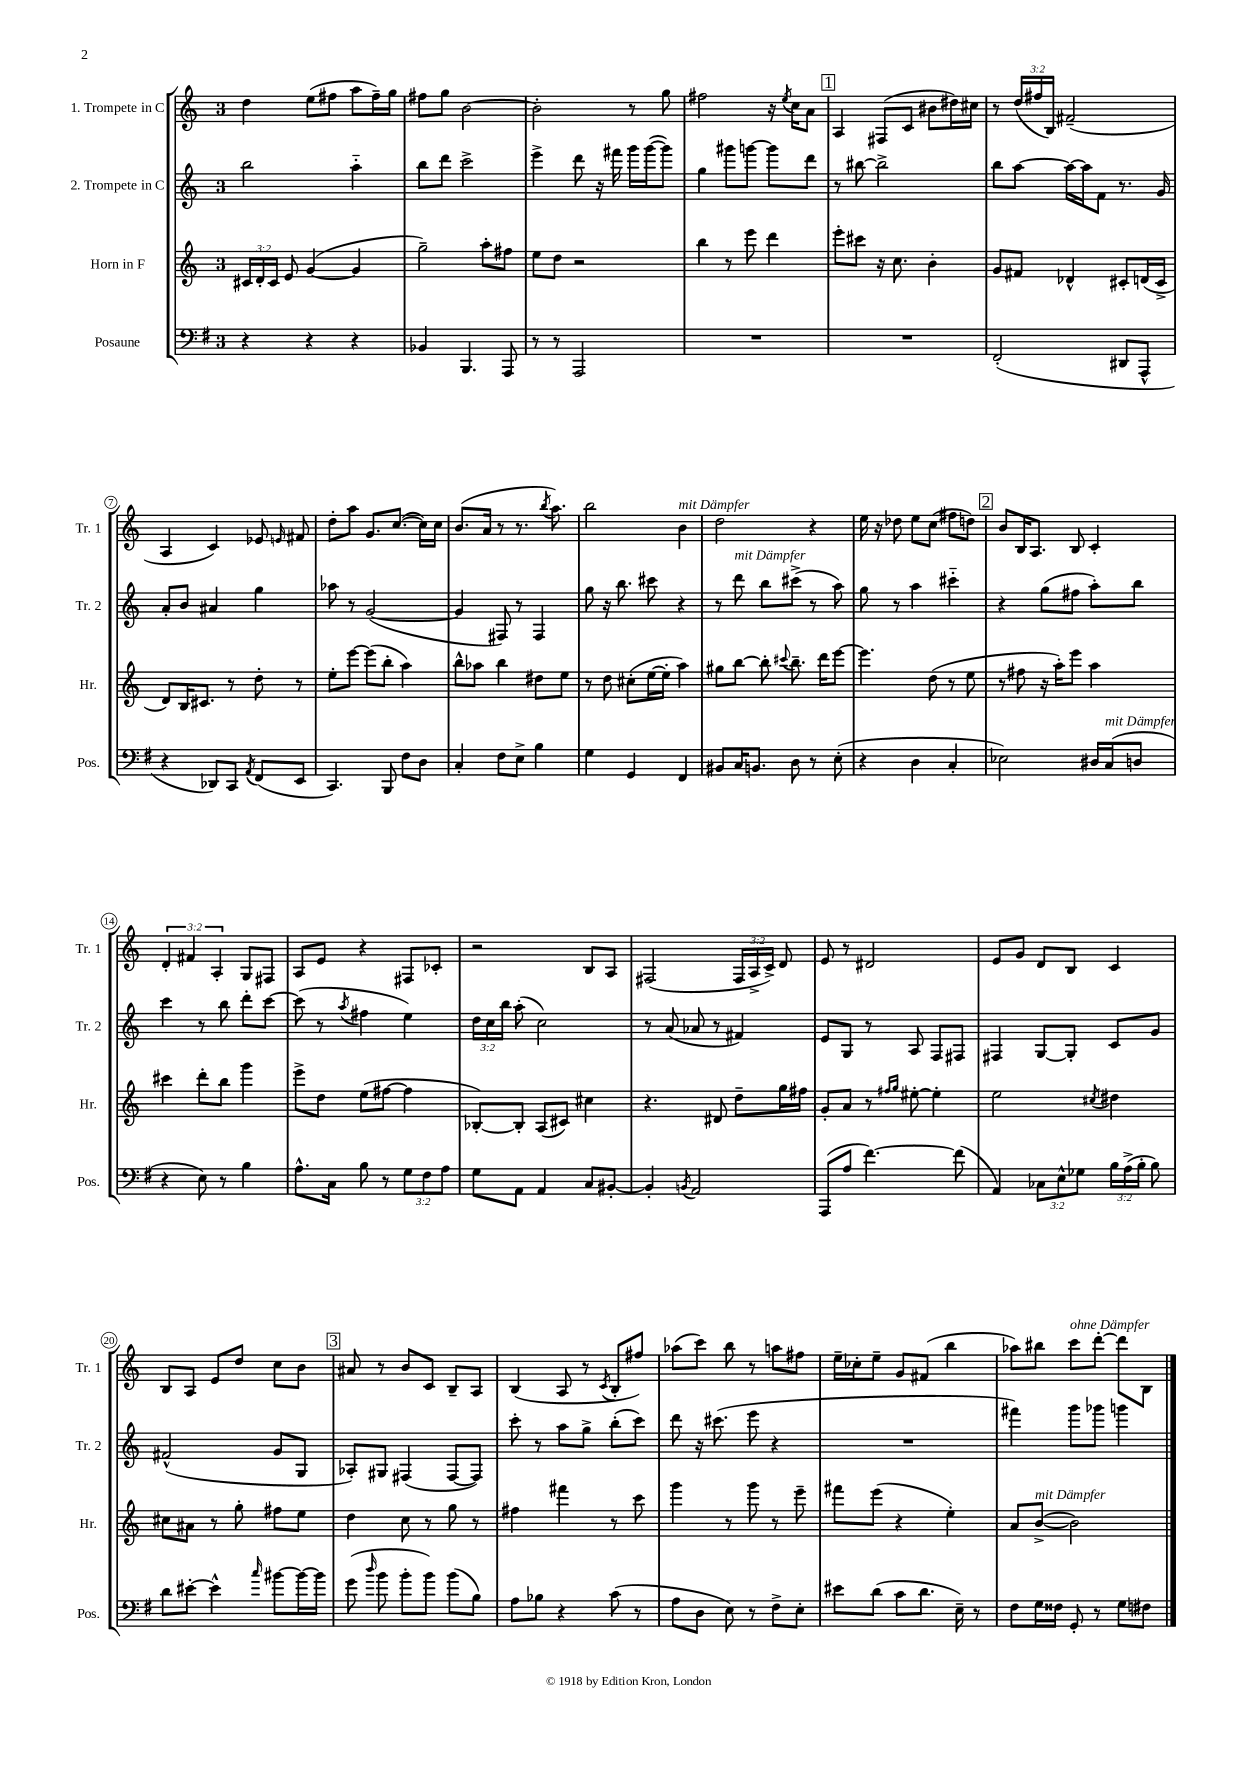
<<
\new StaffGroup <<
\new Staff = "s0" \with { instrumentName = "1. Trompete in C" shortInstrumentName = "Tr. 1" } {
    \clef treble \key c \major \once \override Staff.TimeSignature.style = #'single-digit \time 3/4 \override Staff.TupletNumber.text = #tuplet-number::calc-fraction-text
    \autoBeamOff d''4 e''8[( fis''8] a''8[ fis''16--) g''16] |
    fis''8[ g''8] b'2~ |
    b'2-. r8 g''8 |
    fis''2 r16 \acciaccatura { e''8 } c''16[ a'8] |
    \mark \markup { \box "1" } a4 fis8[( c'8] bis'8[ dis''16) cis''16] |
    r8 \tuplet 3/2 { d''16[( fis''16 b16]) } fis'2--( |
    a4 c'4) ees'8 \grace { e'16 } fis'8 |
    d''8[-. a''8] g'8.[ c''8.]~( c''16[) c''16] |
    b'8.[( a'16] r8 r8. \acciaccatura { b''8 } a''8.) |
    b''2 b'4^\markup { \italic "mit Dämpfer" } |
    d''2 r4 |
    e''16 r16 des''8 e''8[ c''8]( fis''8[ d''8]) |
    \mark \markup { \box "2" } b'8[ b16 a8.] b8 c'4-. |
    \tuplet 3/2 { d'4-. fis'4 a4-. } g8[ fis8] |
    a8[ e'8] r4 fis8[ ces'8]-. |
    r2 b8[ a8] |
    fis2( \tuplet 3/2 { fis16[ a16-> c'16]->) } d'8 |
    e'8 r8 dis'2 |
    e'8[ g'8] d'8[ b8] c'4 |
    b8[ a8] e'8[ d''8] c''8[ b'8] |
    \mark \markup { \box "3" } ais'8 r8 b'8[ c'8] b8[-- a8] |
    b4( a8 r8 \acciaccatura { c'8 } b8[-. fis''8]) |
    aes''8[( c'''8]) b''8 r8 a''8[ fis''8] |
    e''16[-- ces''16-. e''8]-- g'8[ fis'8]( b''4 |
    aes''8[) bis''8] c'''8[^\markup { \italic "ohne Dämpfer" } d'''8]~-. d'''8[ b8] \bar "|." |
}
\new Staff = "s1" \with { instrumentName = "2. Trompete in C" shortInstrumentName = "Tr. 2" } {
    \clef treble \key c \major \once \override Staff.TimeSignature.style = #'single-digit \time 3/4 \override Staff.TupletNumber.text = #tuplet-number::calc-fraction-text
    \autoBeamOff b''2 a''4-_ |
    b''8[ d'''8] c'''2-> |
    e'''4-> d'''8 r16 fis'''16 g'''16[ g'''16~( g'''8]) |
    g''4 gis'''8[ g'''8]~ g'''8[ d'''8] |
    \mark \markup { \box "1" } r8 bis''8~ bis''2-> |
    b''8[ a''8]~ a''16[~ a''16 f'8] r8. g'16 |
    a'8[-. b'8] ais'4 g''4 |
    aes''8 r8 g'2~( |
    g'4 fis8) r8 fis4 |
    g''8 r16 b''8. cis'''8 r4 |
    r8 d'''8^\markup { \italic "mit Dämpfer" } b''8[ cis'''8]->( r8 a''8) |
    g''8 r8 a''4 cis'''4-_ |
    \mark \markup { \box "2" } r4 g''8[( fis''8] a''8[-.) b''8] |
    c'''4 r8 b''8 d'''8[-. c'''8]~ |
    c'''8( r8 \acciaccatura { a''8 } fis''4 e''4) |
    \tuplet 3/2 { d''16[ c''16 b''16] } a''8-.( c''2) |
    r8 a'8( aes'8 r8 fis'4) |
    e'8[ g8] r8 a8 f8[ fis8] |
    fis4 g8[~ g8]-. c'8[ g'8] |
    fis'2-^( g'8[ g8] |
    \mark \markup { \box "3" } aes8[-.) gis8] fis4( fis8[~ fis8]) |
    c'''8-. r8 a''8[ g''8]-> b''8[-.( c'''8]) |
    d'''8 r16 cis'''8.( e'''8 r4 |
    R2. |
    fis'''4) g'''8[ ges'''8] g'''4 \bar "|." |
}
\new Staff = "s2" \with { instrumentName = "Horn in F" shortInstrumentName = "Hr." } {
    \clef treble \key c \major \once \override Staff.TimeSignature.style = #'single-digit \time 3/4 \override Staff.TupletNumber.text = #tuplet-number::calc-fraction-text
    \autoBeamOff \tuplet 3/2 { cis'16[ d'16-. cis'16] } e'8 g'4~( g'4 |
    g''2--) a''8[-. fis''8] |
    e''8[ d''8] r2 |
    b''4 r8 e'''8 d'''4 |
    \mark \markup { \box "1" } e'''8[-. cis'''8] r16 c''8. b'4-. |
    g'8[ fis'8] des'4-^ cis'8[-. d'16( cis'16]-> |
    d'8[) b16 cis'8.] r8 d''8-. r8 |
    e''8[-. e'''8]~ e'''8[( b''8]-. a''4) |
    b''8[-^ aes''8] b''4 dis''8[ e''8] |
    r8 d''8 cis''8[-.( e''16~ e''16]-. a''4) |
    gis''8[ b''8]~ b''8-. \appoggiatura { cis'''8 } b''8.-- d'''16[ e'''8]~ |
    e'''4. d''8( r8 e''8 |
    \mark \markup { \box "2" } r8 fis''8 r16 a''16[-.) e'''8] a''4 |
    cis'''4 d'''8[-. b''8] g'''4 |
    e'''8[-> d''8] e''8[( fis''8]~ fis''4 |
    bes8[~-.) bes8]-. a8[( cis'8]) cis''4 |
    r4. dis'8 d''8[-- g''16 fis''16] |
    g'8[-. a'8] r8 \grace { fis''16[ g''16] } eis''8~-. eis''4-. |
    e''2 \acciaccatura { cis''8 } dis''4 |
    cis''8[ ais'8] r8 g''8-. fis''8[ e''8] |
    \mark \markup { \box "3" } d''4 c''8 r8 g''8 r8 |
    fis''4 fis'''4 r8 c'''8 |
    g'''4 r8 g'''8 r8 e'''8-- |
    fis'''8[ e'''8]( r4 e''4-.) |
    a'8[ b'8]~->^\markup { \italic "mit Dämpfer" }( b'2) \bar "|." |
}
\new Staff = "s3" \with { instrumentName = "Posaune" shortInstrumentName = "Pos." } {
    \clef bass \key g \major \once \override Staff.TimeSignature.style = #'single-digit \time 3/4 \override Staff.TupletNumber.text = #tuplet-number::calc-fraction-text
    \autoBeamOff r4 r4 r4 |
    bes,4 b,,4. a,,8 |
    r8 r8 a,,2 |
    R2. |
    \mark \markup { \box "1" } R2. |
    fis,2-.( dis,8[ a,,8]-^ |
    r4 des,8[) c,8] \acciaccatura { a,8 } fis,8[( e,8] |
    c,4.) b,,8 fis8[ d8] |
    c4-. fis8[ e8]-> b4 |
    g4 g,4 fis,4 |
    bis,8[ c16 b,8.] d8 r8 e8-.( |
    r4 d4 c4-. |
    \mark \markup { \box "2" } ees2) dis16[ c16^\markup { \italic "mit Dämpfer" }( d8] |
    r4 e8) r8 b4 |
    a8.[-^ c16] b8 r8 \tuplet 3/2 { g8[ fis8 a8] } |
    g8[ a,8] a,4 c8[ bis,8]~-. |
    bis,4-. \acciaccatura { b,8 } a,2 |
    a,,8[( a8] fis'4.~) fis'8( |
    a,4) \tuplet 3/2 { ces8[ e8-^ ges8] } \tuplet 3/2 { b16[ a16->( b16]-. } b8) |
    d'8[ eis'8]~-. eis'4-^ \grace { c''16 } bis'8[~ bis'16~ bis'16] |
    \mark \markup { \box "3" } g'8( \grace { d''16 } b'8 b'8[-. b'8]) b'8[( b8]) |
    a8[ bes8] r4 c'8( r8 |
    a8[ d8] e8) r8 fis8[-> e8]-. |
    eis'8[ d'8]( c'8[ d'8.] e16--) r8 |
    fis8[ g16 fisis16] g,8-. r8 g8[ fis8] \bar "|." |
}
>>
>>
\layout { \context { \Score \override BarNumber.stencil = #(make-stencil-circler 0.1 0.3 ly:text-interface::print) } }
